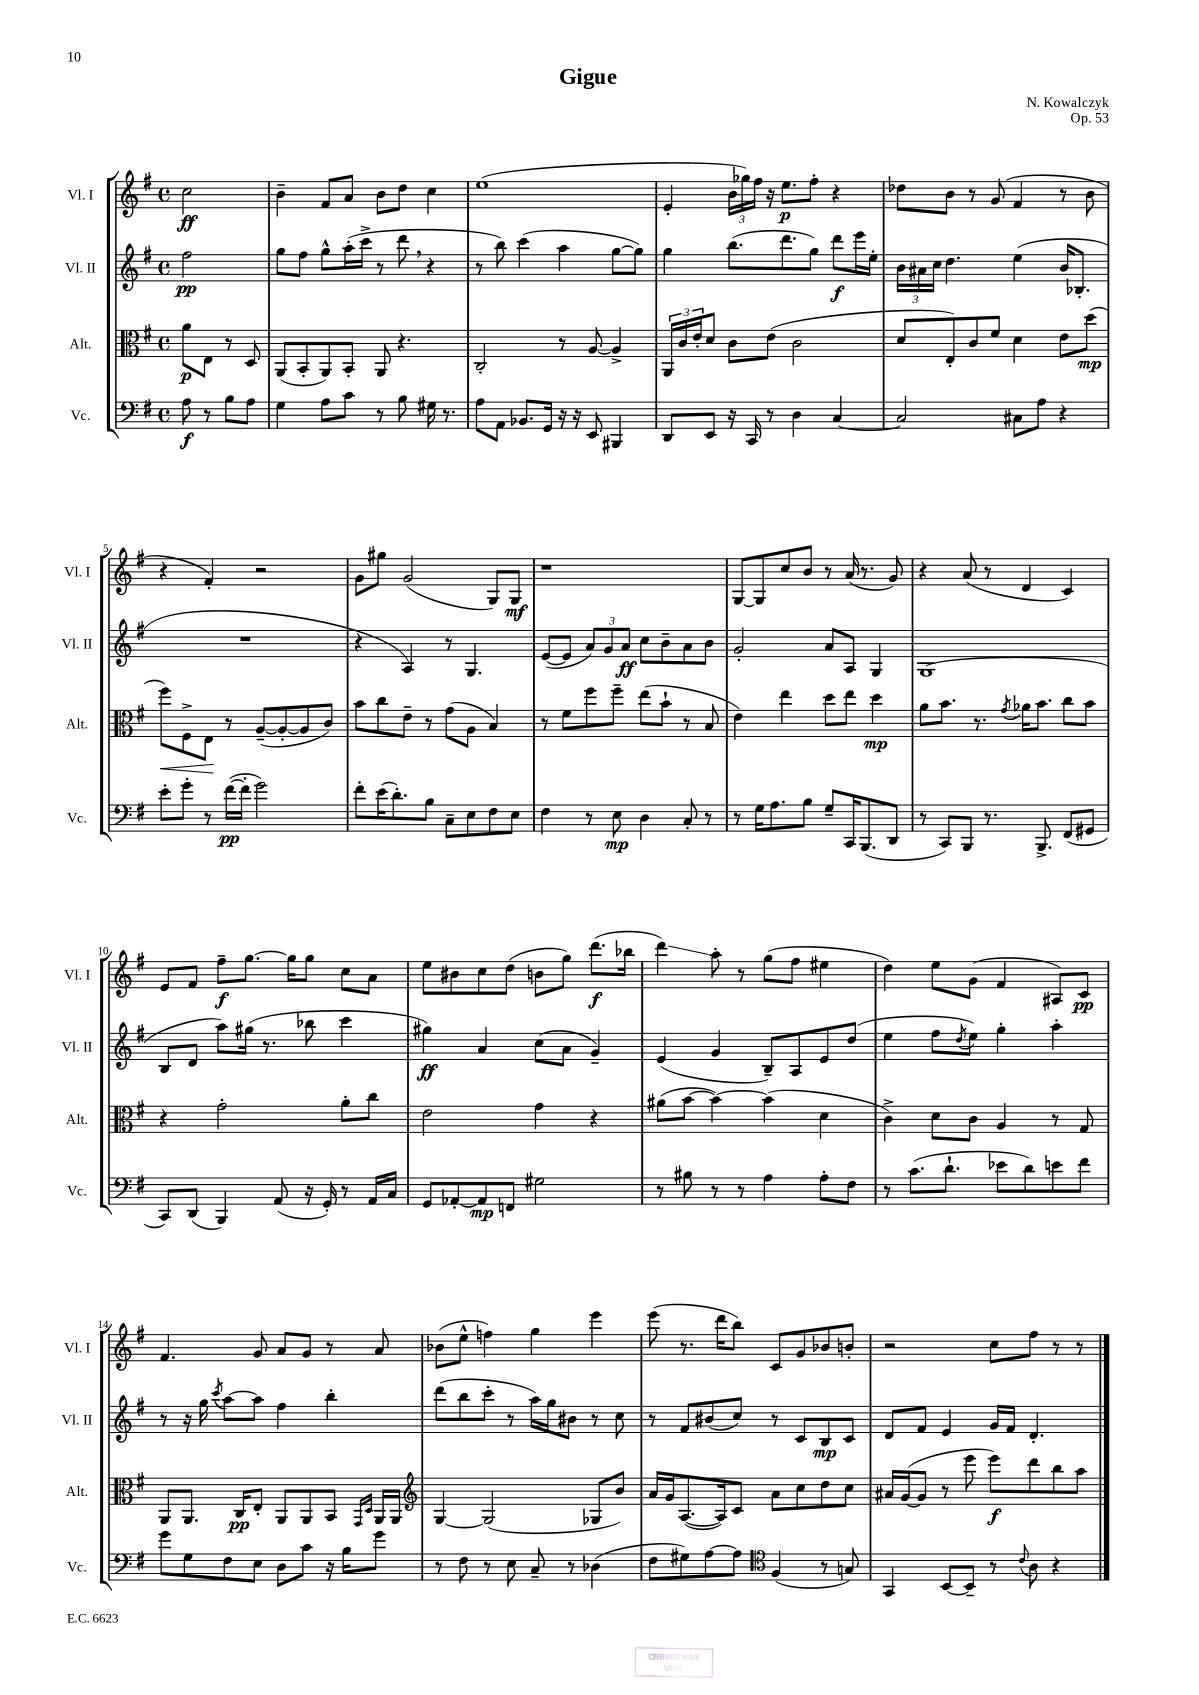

**kern	**kern	**kern	**kern
*staff4	*staff3	*staff2	*staff1
*clefF4	*clefC3	*clefG2	*clefG2
*k[f#]	*k[f#]	*k[f#]	*k[f#]
*M4/4	*M4/4	*M4/4	*M4/4
*met(c)	*met(c)	*met(c)	*met(c)
8A	8a	2ff#	2cc
8r	8E	.	.
8B	8r	.	.
8A	8D	.	.
=	=	=	=
4G	(8AA	8gg	4b~
.	8BB'	8ff#	.
8A	8AA)	8gg^^	8f#
8c	8BB'	(16aa'	8a
.	.	16ccc^	.
8r	8AA	8r	8b
8B	4.r	8ddd	8dd
16G#	.	4r	4cc
8.r	.	.	.
=	=	=	=
8A	2C'	8r	(1ee
8AA	.	8bb)	.
8.BB-	.	(4ccc	.
16GG	.	.	.
16r	8r	4aa	.
16r	.	.	.
8EE	[8A	.	.
4BBB#	4A^]	[8gg	.
.	.	8gg])	.
=	=	=	=
8DD	24AA	4gg	4e'
.	24c	.	.
.	24e'	.	.
8EE	8d	.	.
16r	8c	(8.bb	24b
.	.	.	24gg-)
16CC	.	.	.
.	.	.	24ff#
8r	(8e	.	16r
.	.	8.ddd	8.ee
4D	2c	.	.
.	.	8gg)	8ff#'
[4C	.	8ddd	4r
.	.	16eee	.
.	.	16ee'	.
=	=	=	=
2C]	8d	24b	8dd-
.	.	24a#	.
.	.	24cc	.
.	8E')	4.dd	8b
.	8c	.	8r
.	8f#	.	(8g
8C#	4d	(4ee	4f#
8A	.	.	.
4r	8e	16b	8r
.	.	8.B-'	.
.	(8dd	.	8b
=	=	=	=
8e'	8ff#)	1r	4r
8g'	8F#^	.	.
8r	8E	.	4f#')
([16f#	8r	.	.
16f#']	.	.	.
2g)	([8A~	.	2r
.	8A'_	.	.
.	8A]	.	.
.	8c)	.	.
=	=	=	=
8f#'	8b	4r	8g
(16e	8cc	.	8gg#
8.d')	.	.	.
.	8e~	4A)	(2g
8B	8r	.	.
8C~	(8g	8r	.
8E	8A	4.G	.
8F#	4B)	.	8G)
8E	.	.	8G
=	=	=	=
4F#	8r	([8e	1r
.	8f#	8e]	.
8r	8ff#	12a)	.
.	.	12g	.
8E	8ff#~	.	.
.	.	12a	.
4D	(8ee	8cc	.
.	8b`	8b~	.
8C'	8r	8a	.
8r	8B	8b	.
=	=	=	=
8r	4e)	2g'	[8G
16G	.	.	8G]
8.A	.	.	.
.	4ee	.	8cc
8B	.	.	8b
8G~	8dd	8a	8r
16CC	8ee	8A	(16a
(8.BBB	.	.	8.r
.	4dd	4G	.
8DD	.	.	8g)
=	=	=	=
8r	8a	(1G	4r
8CC)	8.b	.	.
8BBB	.	.	(8a
.	8.r	.	.
8.r	.	.	8r
.	8qg	.	.
.	16a-	.	4d
8.BBB^	8.b	.	.
(8FF#	8cc	.	4c)
8GG#	8b	.	.
=	=	=	=
8CC)	4r	8B	8e
(8DD	.	8d	8f#
4BBB)	2g'	8aa)	8ff#~
.	.	(16gg#	[8.gg
.	.	8.r	.
(8AA	.	.	.
.	.	.	16gg]
16r	.	8bb-	8gg
16GG')	.	.	.
8r	8a'	4ccc	8cc
16AA	8cc	.	8a
16C	.	.	.
=	=	=	=
8GG	2e	4gg#)	8ee
[8AA-'	.	.	8b#
8AA-]	.	4a	8cc
8FF	.	.	(8dd
2G#	4g	(8cc	8b
.	.	8a	8gg)
.	4r	4g~)	(8.ddd
.	.	.	16bb-
=	=	=	=
8r	(8a#	(4e	4ddd)
8B#	[8b	.	.
8r	4b_)	4g	8aa'
8r	.	.	8r
4A	(4b]	8B~)	(8gg
.	.	8A	8ff#
8A'	4d	8e	4ee#
8F#	.	(8dd	.
=	=	=	=
8r	4c^)	4ee	4dd)
(8.c	.	.	.
.	8d	8ff#	8ee
8.d`	.	.	.
.	.	8qdd	.
.	8c	8ee)	(8g
8e-	4A	4gg'	4f#
8d)	.	.	.
8e	8r	4aa'	8A#)
8f#	8G	.	8c
=	=	=	=
8g	8AA	8r	4.f#
8G	8.AA	16r	.
.	.	16gg	.
.	.	8qccc	.
8F#	.	[8aa	.
.	16C	.	.
8E	8E'	8aa]	8g
8D	8AA	4ff#	8a
8c	8AA	.	8g
16r	8BB	4bb'	8r
16B	.	.	.
.	16qqGG	.	.
.	16qqD	.	.
8g	16AA	.	8a
.	16AA	.	.
=	=	=	=
*	*clefG2	*	*
8r	[4G	(8ddd	(8b-
8F#	.	8bb	8ee^^
8r	(2G]	8ccc'	4ff)
8E	.	8r	.
8C~	.	16aa)	4gg
.	.	16gg	.
8r	.	8b#	.
(4D-	8G-	8r	4eee
.	8b)	8cc	.
=	=	=	=
8F#	16a	8r	(8eee
.	16g	.	.
8G#)	([8.A	8f#	8.r
[8A	.	(8b#	.
.	16A])	.	16ddd
8A]	8c	8cc)	8bb)
*clefC4	*	*	*
(4F#	8a	8r	8c
.	8cc	8c	8g
8r	8dd	8B	8b-
8G)	8cc	8c	8b'
=	=	=	=
4GG	16a#	8d	2r
.	([16g	.	.
.	8g]	8f#	.
[8BB	8r	4e	.
8BB~]	8eee	.	.
8r	8eee)	16g	8cc
.	.	16f#	.
8qqc	.	.	.
8A	8ddd	4.d'	8ff#
4r	8bb	.	8r
.	8aa	.	8r
==	==	==	==
*-	*-	*-	*-
